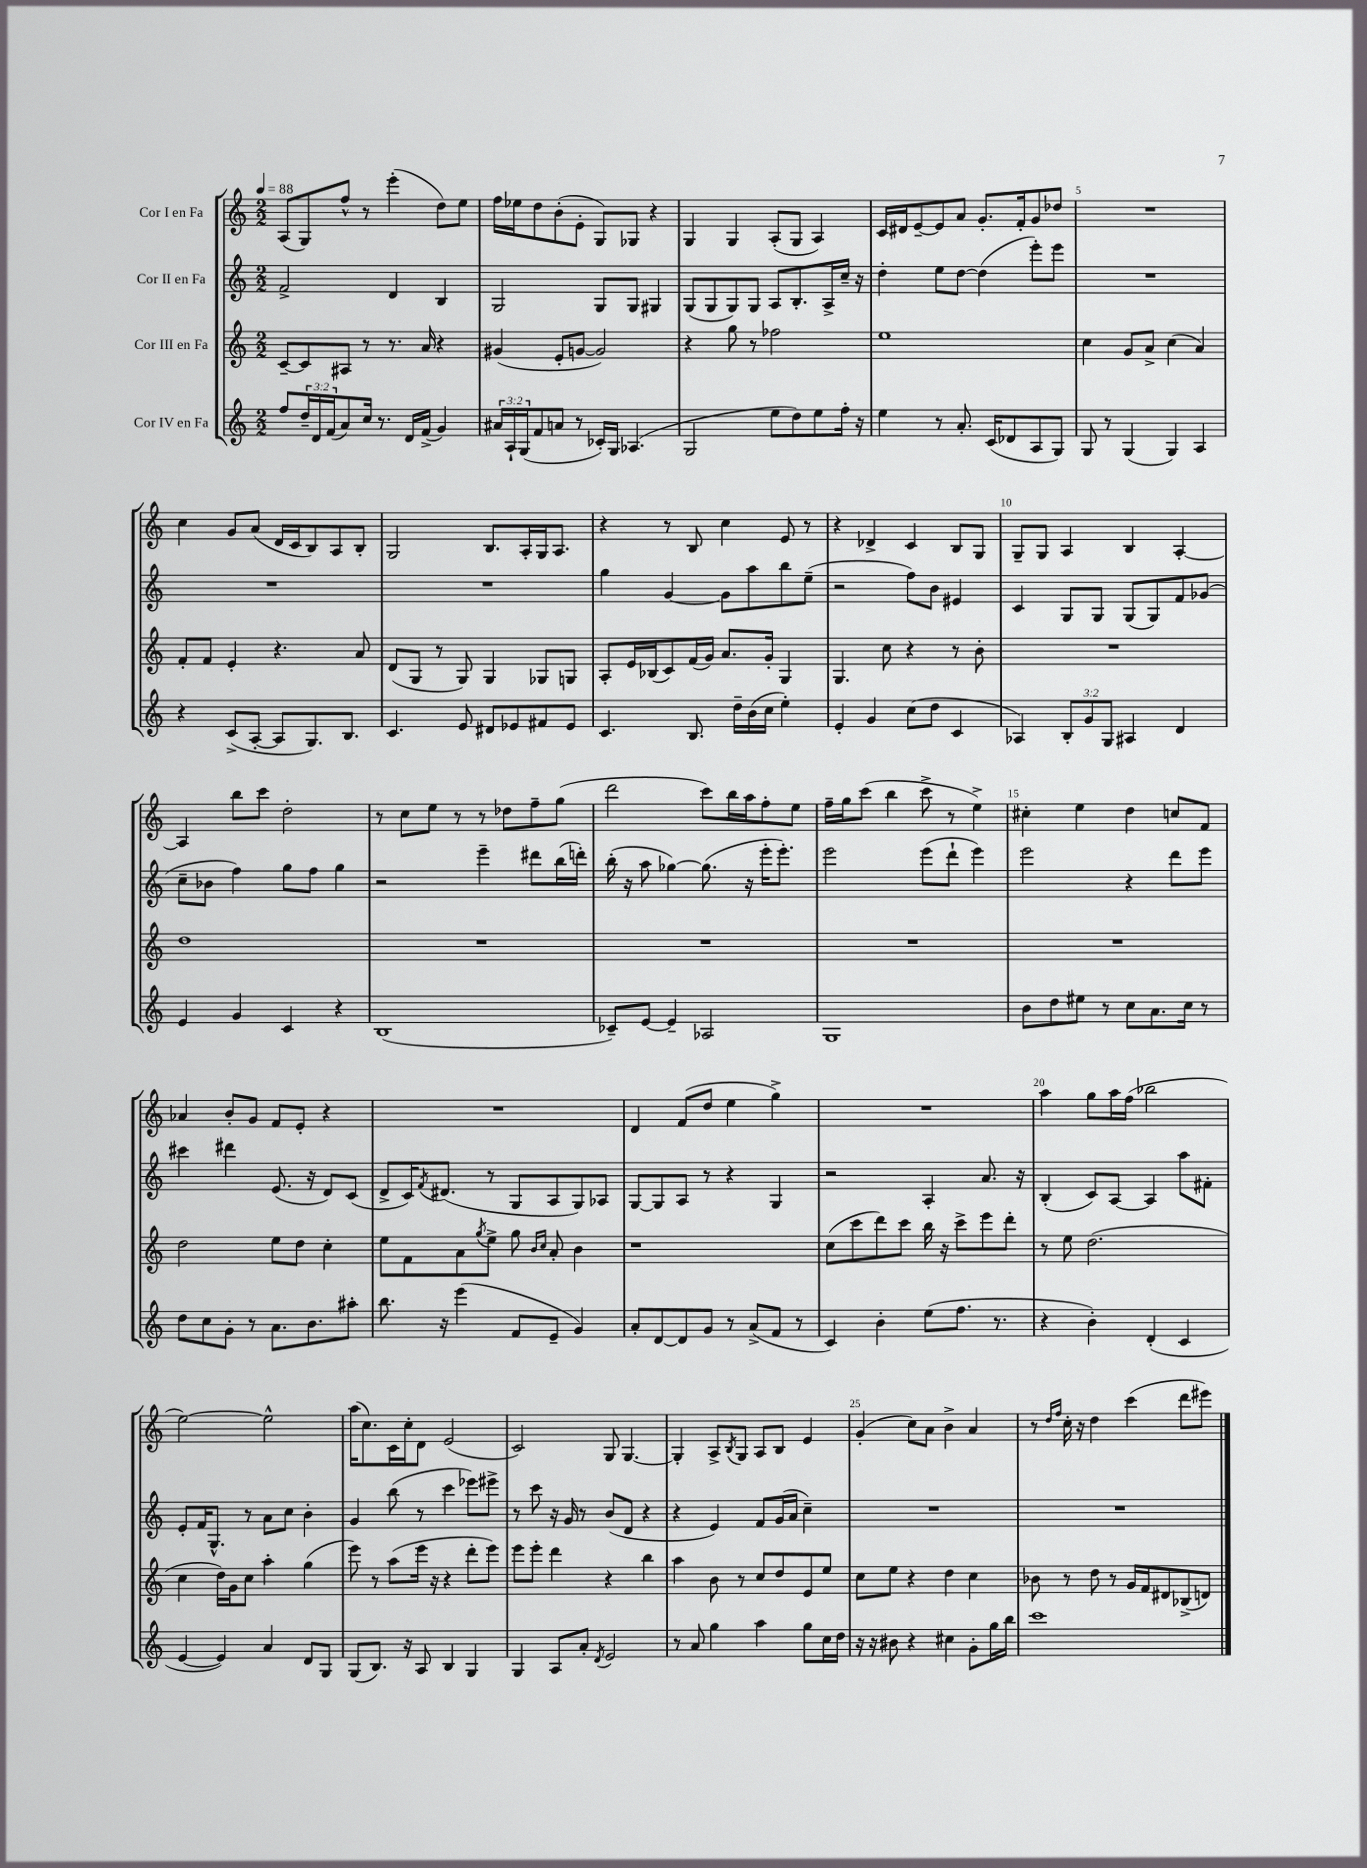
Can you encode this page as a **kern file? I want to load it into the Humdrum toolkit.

**kern	**kern	**kern	**kern
*staff4	*staff3	*staff2	*staff1
*clefG2	*clefG2	*clefG2	*clefG2
*k[]	*k[]	*k[]	*k[]
*M2/2	*M2/2	*M2/2	*M2/2
*MM88	*MM88	*MM88	*MM88
8ff	[8c~	2f^	(8A
24dd~	8c]	.	8G)
24d	.	.	.
(24f	.	.	.
8a)	8A#	.	8ff^^
16cc	8r	.	8r
8.r	.	.	.
.	8.r	4d	(4eee'
16d	.	.	.
(16f^	16a	.	.
4g)	4r	4B	8dd)
.	.	.	8ee
=	=	=	=
24a#	(4g#	2G	16ff
24A`	.	.	.
.	.	.	16ee-
(24G	.	.	.
8f	.	.	8dd
8a	8e'	.	(8b'
8r	[8g	.	8e'
16c-')	2g])	8G	8G)
16G	.	.	.
(4.A-	.	8G	8G-
.	.	4G#	4r
=	=	=	=
2G	4r	(8G	4G
.	.	8G	.
.	8gg	8G)	4G
.	8r	8G	.
8ee	2ff-	8A	(8A'
8dd)	.	8.B'	8G
8ee	.	.	4A)
.	.	16A^	.
16ff'	.	16cc~	.
16r	.	16r	.
=	=	=	=
4ee	1ee	4dd'	16c
.	.	.	16d#
.	.	.	[8e~
8r	.	8ee	8e]
8.a'	.	[8dd	8a
.	.	(4dd]	8.g'
(16c	.	.	.
8d-	.	.	.
.	.	.	16f'
8A	.	8eee')	8g
8G)	.	8eee	8dd-
=	=	=	=
8G	4cc	1r	1r
8r	.	.	.
(4G	8g	.	.
.	8a^	.	.
4G)	(4cc	.	.
4A	4a)	.	.
=	=	=	=
4r	8f'	1r	4cc
.	8f	.	.
(8c^	4e'	.	8g
[8A'	.	.	(8a
8A]	4.r	.	16d
.	.	.	16c
8.G)	.	.	8B)
.	.	.	8A
8.B	.	.	.
.	8a	.	8B'
=	=	=	=
4.c	(8d	1r	2G
.	8G	.	.
.	8r	.	.
8e	8G)	.	.
8d#	4G	.	8.B
8e-	.	.	.
.	.	.	16A'
8f#	8G-	.	16G
.	.	.	8.A
8e-	8G	.	.
=	=	=	=
4.c	8A'	4gg	4r
.	16e	.	.
.	(16B-	.	.
.	8c)	[4g	8r
8.B	(16f	.	8B
.	16g)	.	.
.	8.a	8g]	4cc
16dd~	.	.	.
(16b	.	8aa	.
16cc	16g'	.	.
4ee')	4G	8bb	8e
.	.	(8ee~	8r
=	=	=	=
4e'	4.G	2r	4r
4g	.	.	4d-^
.	8cc	.	.
(8cc	4r	8ff)	4c
8dd	.	8b	.
4c	8r	4e#	8B
.	8b'	.	8G
=	=	=	=
4A-)	1r	4c	8G~
.	.	.	8G
12B'	.	8G	4A
12g	.	.	.
.	.	8G	.
12G	.	.	.
4A#	.	(8G	4B
.	.	8G)	.
4d	.	8f	[4A'
.	.	(8g-	.
=	=	=	=
4e	1dd	8cc~	4A]
.	.	8b-	.
4g	.	4ff)	8bb
.	.	.	8ccc
4c	.	8gg	2dd'
.	.	8ff	.
4r	.	4gg	.
=	=	=	=
(1B	1r	2r	8r
.	.	.	8cc
.	.	.	8ee
.	.	.	8r
.	.	4eee~	8r
.	.	.	8dd-
.	.	8ddd#	8ff~
.	.	(16bb	(8gg
.	.	16ddd')	.
=	=	=	=
8c-~)	1r	(16bb'	2ddd
.	.	16r	.
[8e	.	8aa	.
4e~]	.	[4gg-)	.
2A-	.	(8.gg-]	8ccc)
.	.	.	16bb
.	.	16r	16aa
.	.	16eee'	8ff'
.	.	8.eee')	.
.	.	.	8ee
=	=	=	=
1G	1r	2eee	16ff~
.	.	.	16gg
.	.	.	(8ccc
.	.	.	4bb
.	.	(8eee	8ccc^
.	.	8ddd`	8r
.	.	4eee)	4ee^)
=	=	=	=
8b	1r	2eee	4cc#'
8dd	.	.	.
8ee#	.	.	4ee
8r	.	.	.
8cc	.	4r	4dd
8.a	.	.	.
.	.	8ddd	8cc
16cc	.	.	.
8r	.	8eee	8f
=	=	=	=
8dd	2dd	4ccc#	4a-
8cc	.	.	.
8g'	.	4ddd#	8b'
8r	.	.	8g
8.a	8ee	(8.e	8f
.	8dd	.	8e'
8.b	.	16r	.
.	4cc'	8d)	4r
8aa#'	.	(8c	.
=	=	=	=
8.bb	8ee	8d^	1r
.	8f	16c)	.
.	.	8qf	.
16r	.	(8.d#	.
(4eee	8a	.	.
.	8qgg	.	.
.	8ee^	8r	.
8f	8gg	8G	.
.	16qqb	.	.
.	16qqcc	.	.
8e~	8a'	8A	.
4g)	4b	8G)	.
.	.	8A-	.
=	=	=	=
8a'	1r	[8G	4d
[8d	.	8G]	.
8d]	.	8A	(8f
8g	.	8r	8dd
8r	.	4r	4ee
(8a^	.	.	.
8f	.	4G	4gg^)
8r	.	.	.
=	=	=	=
4c)	(8cc	2r	1r
.	8ccc	.	.
4b'	8ddd)	.	.
.	8ccc	.	.
(8ee	16bb	4A'	.
.	16r	.	.
8.ff	8ccc^	.	.
.	8eee	8.a	.
8.r	.	.	.
.	8ddd'	.	.
.	.	16r	.
=	=	=	=
4r	8r	(4B'	4aa
.	8ee	.	.
4b')	(2.dd	8c)	8gg
.	.	[8A	16aa
.	.	.	(16ff
(4d'	.	4A]	2bb-
4c	.	8aa	.
.	.	8f#'	.
=	=	=	=
[4e	4cc	8e'	[2ee)
.	.	16f	.
.	.	8.G^^	.
4e])	16dd)	.	.
.	16g	.	.
.	8cc	8r	.
4a	4aa'	8a	2ee^^]
.	.	8cc	.
8d	(4gg	4b'	.
8G	.	.	.
=	=	=	=
(8G	8eee)	4g	(16aa
.	.	.	8.cc)
8.B)	8r	.	.
.	(8aa	(8bb	16c
16r	.	.	16cc'
8A	16eee	8r	8d
.	16r	.	.
4B	4r	4ccc	(2e
4G	8ddd'	8eee-)	.
.	8eee)	8eee#^	.
=	=	=	=
4G	8eee	8r	2c)
.	8eee'	8ccc	.
8A	4ddd	16r	.
.	.	16g	.
8a'	.	8r	.
8qd	.	.	.
2e	4r	(8b	8G
.	.	8d	[4.G
.	4bb	4r	.
=	=	=	=
8r	4aa	4r	4G']
8a	.	.	.
4gg	8b	4e)	8A^
.	.	.	8qB
.	8r	.	8G
4aa	8cc	8f	8A
.	8dd	(16g	8B
.	.	16a	.
8gg	8e	4cc~)	4e
16cc	8ee	.	.
16dd	.	.	.
=	=	=	=
16r	8cc	1r	(4g'
16r	.	.	.
8b#	8ee	.	.
4r	4r	.	8cc)
.	.	.	8a
4cc#	4dd	.	4b^
8g'	4cc	.	4a
16gg	.	.	.
16bb	.	.	.
=	=	=	=
1ccc	8b-	1r	8r
.	.	.	16qqdd
.	.	.	16qqff
.	8r	.	16cc'
.	.	.	16r
.	8dd	.	4dd
.	8r	.	.
.	16g	.	(4ccc
.	16f	.	.
.	8d#	.	.
.	(8B-^	.	8ddd
.	8d)	.	8eee#)
==	==	==	==
*-	*-	*-	*-
